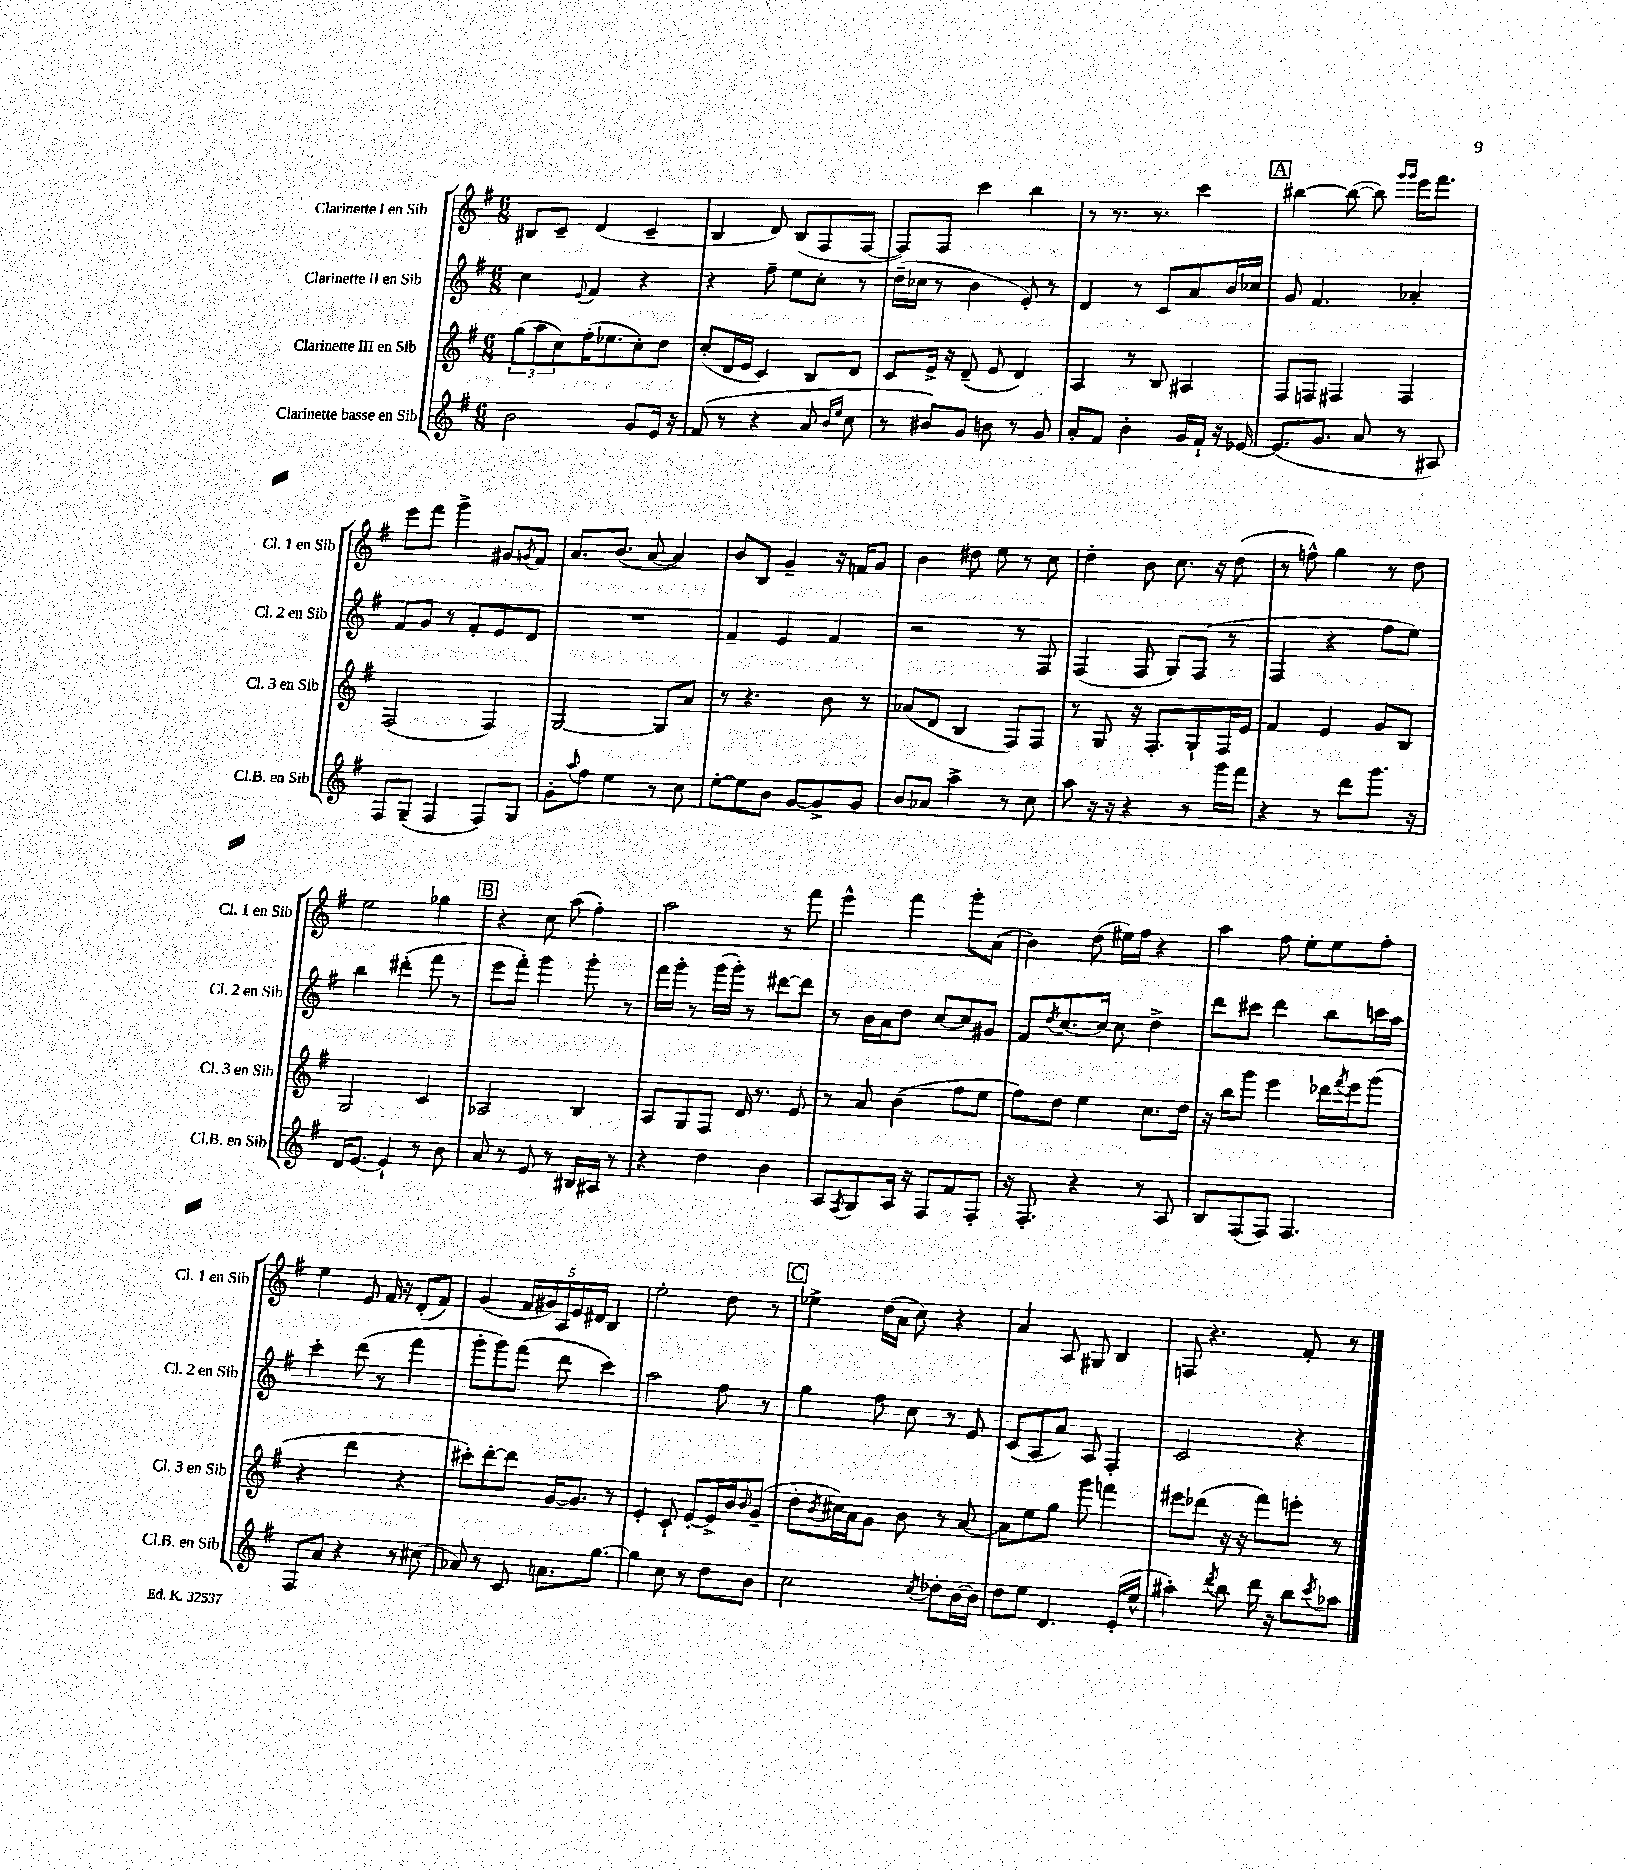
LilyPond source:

<<
\new StaffGroup <<
\new Staff = "s0" \with { instrumentName = "Clarinette I en Sib" shortInstrumentName = "Cl. 1 en Sib" } {
    \clef treble \key g \major \numericTimeSignature \time 6/8
    bis8 c'8-- d'4( c'4-- |
    b4 d'8) b8( fis8 fis8~ |
    fis8) fis8 c'''4 b''4 |
    r8 r8. r8. c'''4 |
    \mark \markup { \box "A" } bis''4~ bis''8~( bis''8) \grace { g'''16 g'''16 } e'''16 fis'''8. |
    e'''8 fis'''8 g'''4-> gis'8 \acciaccatura { g'8 } fis'8 |
    a'8. b'8.( a'8~ a'4) |
    b'8 b8 g'4-- r16 f'16 g'8 |
    b'4 dis''8 e''8 r8 c''8 |
    d''4-. b'8 c''8. r16 d''8( |
    r8 f''8-^) g''4 r8 d''8 |
    e''2 ges''4 |
    \mark \markup { \box "B" } r4 c''8 a''8( fis''4-.) |
    a''2 r8 fis'''8 |
    e'''4-^ fis'''4 g'''8-. a'8( |
    b'4) d''8( eis''16) fis''16 r4 |
    a''4 fis''8 e''8-. e''8 fis''8-. |
    e''4 e'8 fis'16 r16 d'8-.( fis'8) |
    g'4( \tuplet 5/4 { fis'16 gis'16) a16 e'16 dis'16 } b4 |
    e''2-. d''8 r8 |
    \mark \markup { \box "C" } ees''4-> d''16( a'16 c''8) r4 |
    a'4 a8 gis8 b4 |
    f8 r4. fis'8-. r8 \bar "|." |
}
\new Staff = "s1" \with { instrumentName = "Clarinette II en Sib" shortInstrumentName = "Cl. 2 en Sib" } {
    \clef treble \key g \major \numericTimeSignature \time 6/8
    c''4 \appoggiatura { e'8 } fis'4 r4 |
    r4 fis''8-- e''8 c''8-. r8 |
    d''16--( ces''16 r8 b'4 e'8-.) r8 |
    d'4 r8 c'8 a'8 b'16 ces''16 |
    \mark \markup { \box "A" } g'8 fis'4. aes'4-. |
    fis'8 g'8 r8 fis'8-. e'8 d'8 |
    R2. |
    fis'4-- e'4 fis'4 |
    r2 r8 fis8 |
    fis4( fis8 g8) fis8( r8 |
    fis4 r4 fis''8 e''8) |
    b''4 dis'''4-.( fis'''8 r8 |
    \mark \markup { \box "B" } e'''8 fis'''8-.) g'''4 g'''8-. r8 |
    fis'''16 g'''16-. r8 g'''16( g'''16-.) r8 dis'''8~ dis'''8 |
    r8 b'16 a'16 d''8 c''8~ c''8 gis'8 |
    fis'8 \acciaccatura { d''8 } c''8.~ c''16 c''8 d''4-> |
    d'''8 cis'''8 d'''4 b''8 c'''16 a''16 |
    c'''4-. d'''8( r8 fis'''4 |
    g'''8-. g'''8) fis'''8( d'''8 c'''4) |
    a''2 fis''8 r8 |
    \mark \markup { \box "C" } g''4 fis''8 c''8 r8 e'8 |
    c'8( a8 a'8) a8 fis4-. |
    c'2 r4 \bar "|." |
}
\new Staff = "s2" \with { instrumentName = "Clarinette III en Sib" shortInstrumentName = "Cl. 3 en Sib" } {
    \clef treble \key g \major \numericTimeSignature \time 6/8
    \tuplet 3/2 { g''8( a''8 c''8) } fis''16-.( ees''8. c''8-.) d''8 |
    c''8-.( d'16 e'16 c'4) b8 d'8 |
    c'8 e'16-> r16 d'8--( e'8 d'4) |
    a4 r8 b8 ais4 |
    \mark \markup { \box "A" } fis8 f8 fis4 fis4 |
    fis2( fis4) |
    g2~ g8 a'8 |
    r8 r4. b'8 r8 |
    aes'8( d'8 b4 fis8) fis8 |
    r8 g8 r16 fis8.-. g8-! fis16 e'16 |
    fis'4 e'4 g'8 b8 |
    g2 c'4 |
    \mark \markup { \box "B" } aes2 b4 |
    a8 g8 fis8 d'16 r8. e'8 |
    r8 a'8 b'4( fis''8 e''8 |
    fis''8) d''8 e''4 c''8. d''16 |
    r16 b''16 g'''8 e'''4 des'''16 \acciaccatura { fis'''8 } e'''16 g'''8( |
    r4 d'''4 r4 |
    cis'''8-.) d'''8~-. d'''8 g'16~ g'8. r8 |
    e'4-. c'8-! e'8~-. e'16-> b'16 \grace { b'16 } g'8--( |
    \mark \markup { \box "C" } d''8-. \acciaccatura { b'8 } cis''16) a'16 g'8 b'8 r8 a'8~ |
    a'8 e''8 g''8 g'''8 f'''4 |
    eis'''8 des'''8( r16 r16 fis'''8) e'''8-. r8 \bar "|." |
}
\new Staff = "s3" \with { instrumentName = "Clarinette basse en Sib" shortInstrumentName = "Cl.B. en Sib" } {
    \clef treble \key g \major \numericTimeSignature \time 6/8
    b'2 g'8 e'16 r16 |
    fis'8( r8 r4 a'8 \grace { b'16 e''16 } c''8 |
    r8 bis'8) g'8 b'8 r8 g'8 |
    a'8-. fis'8 b'4-. g'16 fis'16-! r16 ees'16~ |
    \mark \markup { \box "A" } ees'8.( g'8. a'8 r8 ais8) |
    fis8 g8--( fis4 fis8) g8 |
    g'8-. \appoggiatura { a''8 } fis''8 e''4 r8 c''8 |
    e''8~-. e''8 b'8 g'8~ g'8-> g'8 |
    b'8 aes'8 a''4-> r8 c''8 |
    a''8 r16 r16 r4 r8 g'''16 fis'''16 |
    r4 r8 d'''8 g'''8. r16 |
    d'16 e'8.~ e'4-! r8 b'8 |
    \mark \markup { \box "B" } a'8 r8 e'8 r8 bis16 ais16 r8 |
    r4 d''4 b'4 |
    a8 \acciaccatura { fis8 } g8 a16 r16 fis8 fis'8 fis8-. |
    r16 fis8.-. r4 r8 a8 |
    b8 fis8( fis8) fis4. |
    fis8 a'8 r4 r8 cis''8( |
    aes'8) r8 c'8 a'8. g''8.~ |
    g''4 c''8 r8 d''8 b'8 |
    \mark \markup { \box "C" } c''2 \acciaccatura { c''8 } des''8-. b'16~ b'16 |
    d''8 e''8 d'4. e'16-.( e''16-^ |
    ais''4-.) \acciaccatura { d'''8 } b''8 d'''16 r16 b''8 \acciaccatura { c'''8 } aes''8 \bar "|." |
}
>>
>>
\layout { \context { \Score \remove "Bar_number_engraver" } }
